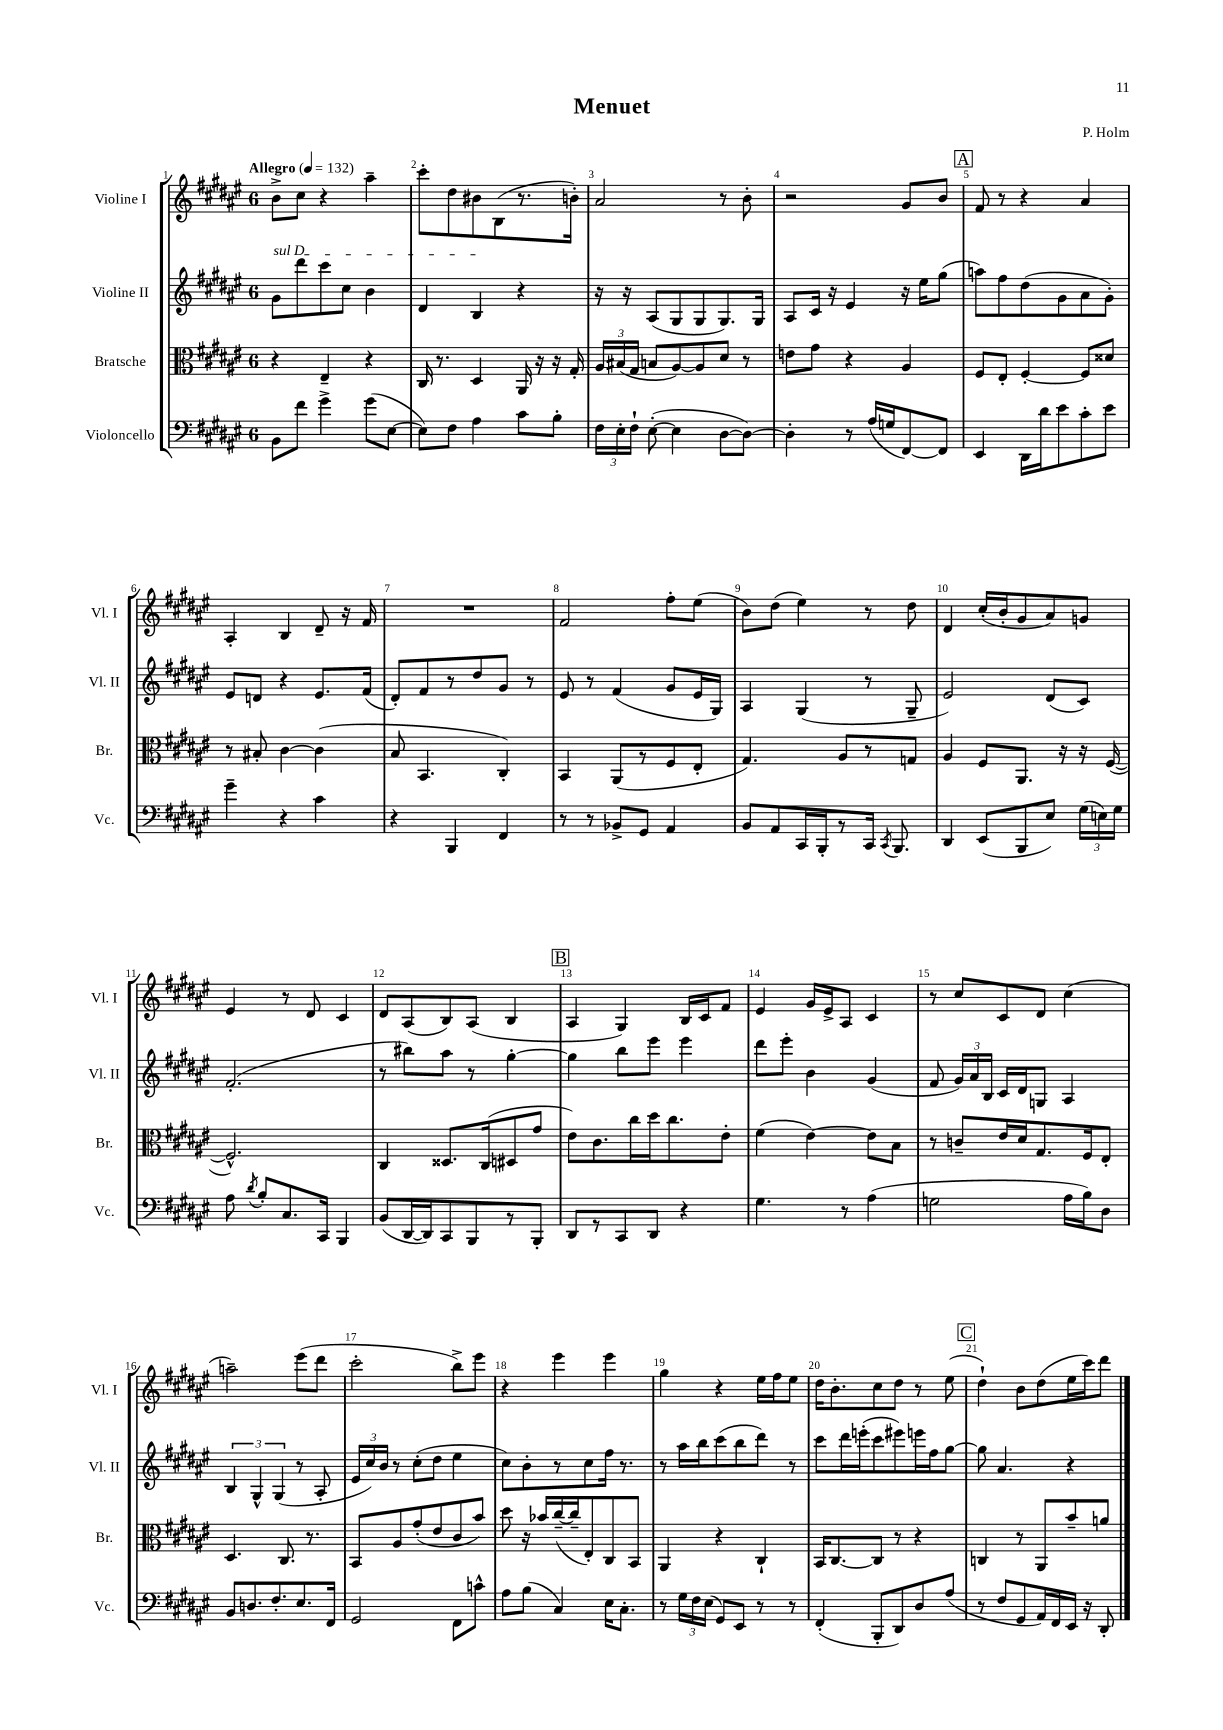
\header { title = "Menuet" composer = "P. Holm" }
<<
\new StaffGroup <<
\new Staff = "s0" \with { instrumentName = "Violine I" shortInstrumentName = "Vl. I" } {
    \clef treble \key fis \major \once \override Staff.TimeSignature.style = #'single-digit \time 6/8 \tempo "Allegro" 4 = 132
    \autoBeamOff b'8[-> cis''8] r4 ais''4-- |
    cis'''8[-. dis''8 bis'8 b8( r8. b'16]-.) |
    ais'2 r8 b'8-. |
    r2 gis'8[ b'8] |
    \mark \markup { \box "A" } fis'8 r8 r4 ais'4 |
    ais4-. b4 dis'8-- r16 fis'16 |
    R2. |
    fis'2 fis''8[-. eis''8]( |
    b'8[) dis''8]( eis''4) r8 dis''8 |
    dis'4 cis''16[-.( b'16-. gis'8 ais'8) g'8] |
    eis'4 r8 dis'8 cis'4 |
    dis'8[ ais8( b8) ais8]( b4 |
    \mark \markup { \box "B" } ais4 gis4) b16[ cis'16 fis'8] |
    eis'4 gis'16[ eis'16-> ais8] cis'4 |
    r8 cis''8[ cis'8 dis'8] cis''4( |
    a''2--) eis'''8[( dis'''8] |
    cis'''2-. b''8[->) eis'''8] |
    r4 eis'''4 eis'''4 |
    gis''4 r4 eis''16[ fis''16 eis''8] |
    dis''16[ b'8.-. cis''8 dis''8] r8 eis''8( |
    \mark \markup { \box "C" } dis''4-!) b'8[ dis''8( eis''16 cis'''16) dis'''8] \bar "|." |
}
\new Staff = "s1" \with { instrumentName = "Violine II" shortInstrumentName = "Vl. II" } {
    \clef treble \key fis \major \once \override Staff.TimeSignature.style = #'single-digit \time 6/8
    \autoBeamOff \once \override TextSpanner.bound-details.left.text = \markup { \italic "sul D" } gis'8[\startTextSpan dis'''8 cis'''8 cis''8] b'4 |
    dis'4 b4\stopTextSpan r4 |
    r16 r16 ais8[( gis8 gis8 gis8.) gis16] |
    ais8[ cis'16] r16 eis'4 r16 eis''16[ gis''8]( |
    \mark \markup { \box "A" } a''8[) fis''8 dis''8( gis'8 ais'8 gis'8]-.) |
    eis'8[ d'8] r4 eis'8.[ fis'16]( |
    dis'8[-.) fis'8 r8 dis''8 gis'8] r8 |
    eis'8 r8 fis'4( gis'8[ eis'16 gis16]) |
    ais4 gis4( r8 gis8-- |
    eis'2) dis'8[( cis'8]) |
    fis'2.-.( |
    r8 bis''8[) ais''8] r8 gis''4~-. |
    \mark \markup { \box "B" } gis''4 b''8[ eis'''8] eis'''4 |
    dis'''8[ eis'''8]-. b'4 gis'4( |
    fis'8 \tuplet 3/2 { gis'16[) ais'16 b16] } cis'16[ dis'16 g8] ais4 |
    \tuplet 3/2 { b4 gis4-^ gis4( } r8 ais8-. |
    \tuplet 3/2 { eis'16[ cis''16) b'16] } r8 cis''8[-.( dis''8] eis''4 |
    cis''8[) b'8-. r8 cis''8 fis''16] r8. |
    r8 ais''16[ b''16 cis'''8( b''8 dis'''8]) r8 |
    cis'''8[ dis'''16 e'''16-.( cis'''8 eis'''8) e'''16 fis''16 gis''8]~ |
    \mark \markup { \box "C" } gis''8 ais'4. r4 \bar "|." |
}
\new Staff = "s2" \with { instrumentName = "Bratsche" shortInstrumentName = "Br." } {
    \clef alto \key fis \major \once \override Staff.TimeSignature.style = #'single-digit \time 6/8
    \autoBeamOff r4 eis4-- r4 |
    cis16 r8. dis4 ais,16 r16 r16 gis16-. |
    \tuplet 3/2 { ais16[ bis16( gis16] } b8[ ais8~) ais8 dis'8] r8 |
    e'8[ gis'8] r4 ais4 |
    \mark \markup { \box "A" } fis8[ eis8]-. fis4~-. fis8[ disis'8] |
    r8 bis8-. cis'4~ cis'4( |
    b8 b,4. cis4-.) |
    b,4 ais,8[( r8 fis8 eis8]-. |
    gis4.) ais8[ r8 g8] |
    ais4 fis8[ ais,8.] r16 r16 fis16~( |
    fis2.-^) |
    cis4 disis8.[ cis16( dis8 gis'8] |
    \mark \markup { \box "B" } eis'8[) cis'8. cis''16 dis''16 cis''8. eis'8]-. |
    fis'4( eis'4~) eis'8[ b8] |
    r8 c'8[-- eis'16 dis'16 gis8. fis16 eis8]-. |
    dis4. cis8. r8. |
    b,8[ ais8 gis'8-.( eis'8 cis'8 b'8]) |
    dis''8 r16 bes'16[ cis''16~--( cis''16-- eis8-.) cis8 b,8] |
    ais,4 r4 cis4-! |
    b,16[ cis8.~ cis8] r8 r4 |
    \mark \markup { \box "C" } c4 r8 ais,8[ b'8-- a'8] \bar "|." |
}
\new Staff = "s3" \with { instrumentName = "Violoncello" shortInstrumentName = "Vc." } {
    \clef bass \key fis \major \once \override Staff.TimeSignature.style = #'single-digit \time 6/8
    \autoBeamOff b,8[ fis'8] gis'4-> gis'8[( eis8]~ |
    eis8[) fis8] ais4 cis'8[ b8]-. |
    \tuplet 3/2 { fis16[ eis16-. fis16]-! } eis8~-.( eis4 dis8[~ dis8]~) |
    dis4-. r8 ais16[( g16 fis,8~) fis,8] |
    \mark \markup { \box "A" } eis,4 dis,16[ dis'16 eis'8 cis'8-. eis'8] |
    gis'4-- r4 cis'4 |
    r4 b,,4 fis,4 |
    r8 r8 bes,8[-> gis,8] ais,4 |
    b,8[ ais,8 cis,16 b,,16-. r8 cis,16] \acciaccatura { cis,8 } b,,8. |
    dis,4 eis,8[( b,,8 eis8]) \tuplet 3/2 { gis16[( e16) gis16] } |
    ais8 \acciaccatura { dis'8 } b8[-. cis8. cis,16] b,,4 |
    b,8[( dis,16~ dis,16) cis,8 b,,8 r8 b,,8]-. |
    \mark \markup { \box "B" } dis,8[ r8 cis,8 dis,8] r4 |
    gis4. r8 ais4( |
    g2 ais16[ b16) dis8] |
    b,8[ d8. fis8.-. eis8. fis,16] |
    gis,2 fis,8[ c'8]-^ |
    ais8[ b8]( cis4) eis16[ cis8.]-. |
    r8 \tuplet 3/2 { gis16[ fis16 eis16]( } gis,8[) eis,8] r8 r8 |
    fis,4-.( b,,8[-. dis,8) dis8 ais8]( |
    \mark \markup { \box "C" } r8 fis8[ gis,8 ais,16) fis,16 eis,16] r16 dis,8-. \bar "|." |
}
>>
>>
\layout { \context { \Score \override BarNumber.break-visibility = ##(#f #t #t) barNumberVisibility = #all-bar-numbers-visible } }
